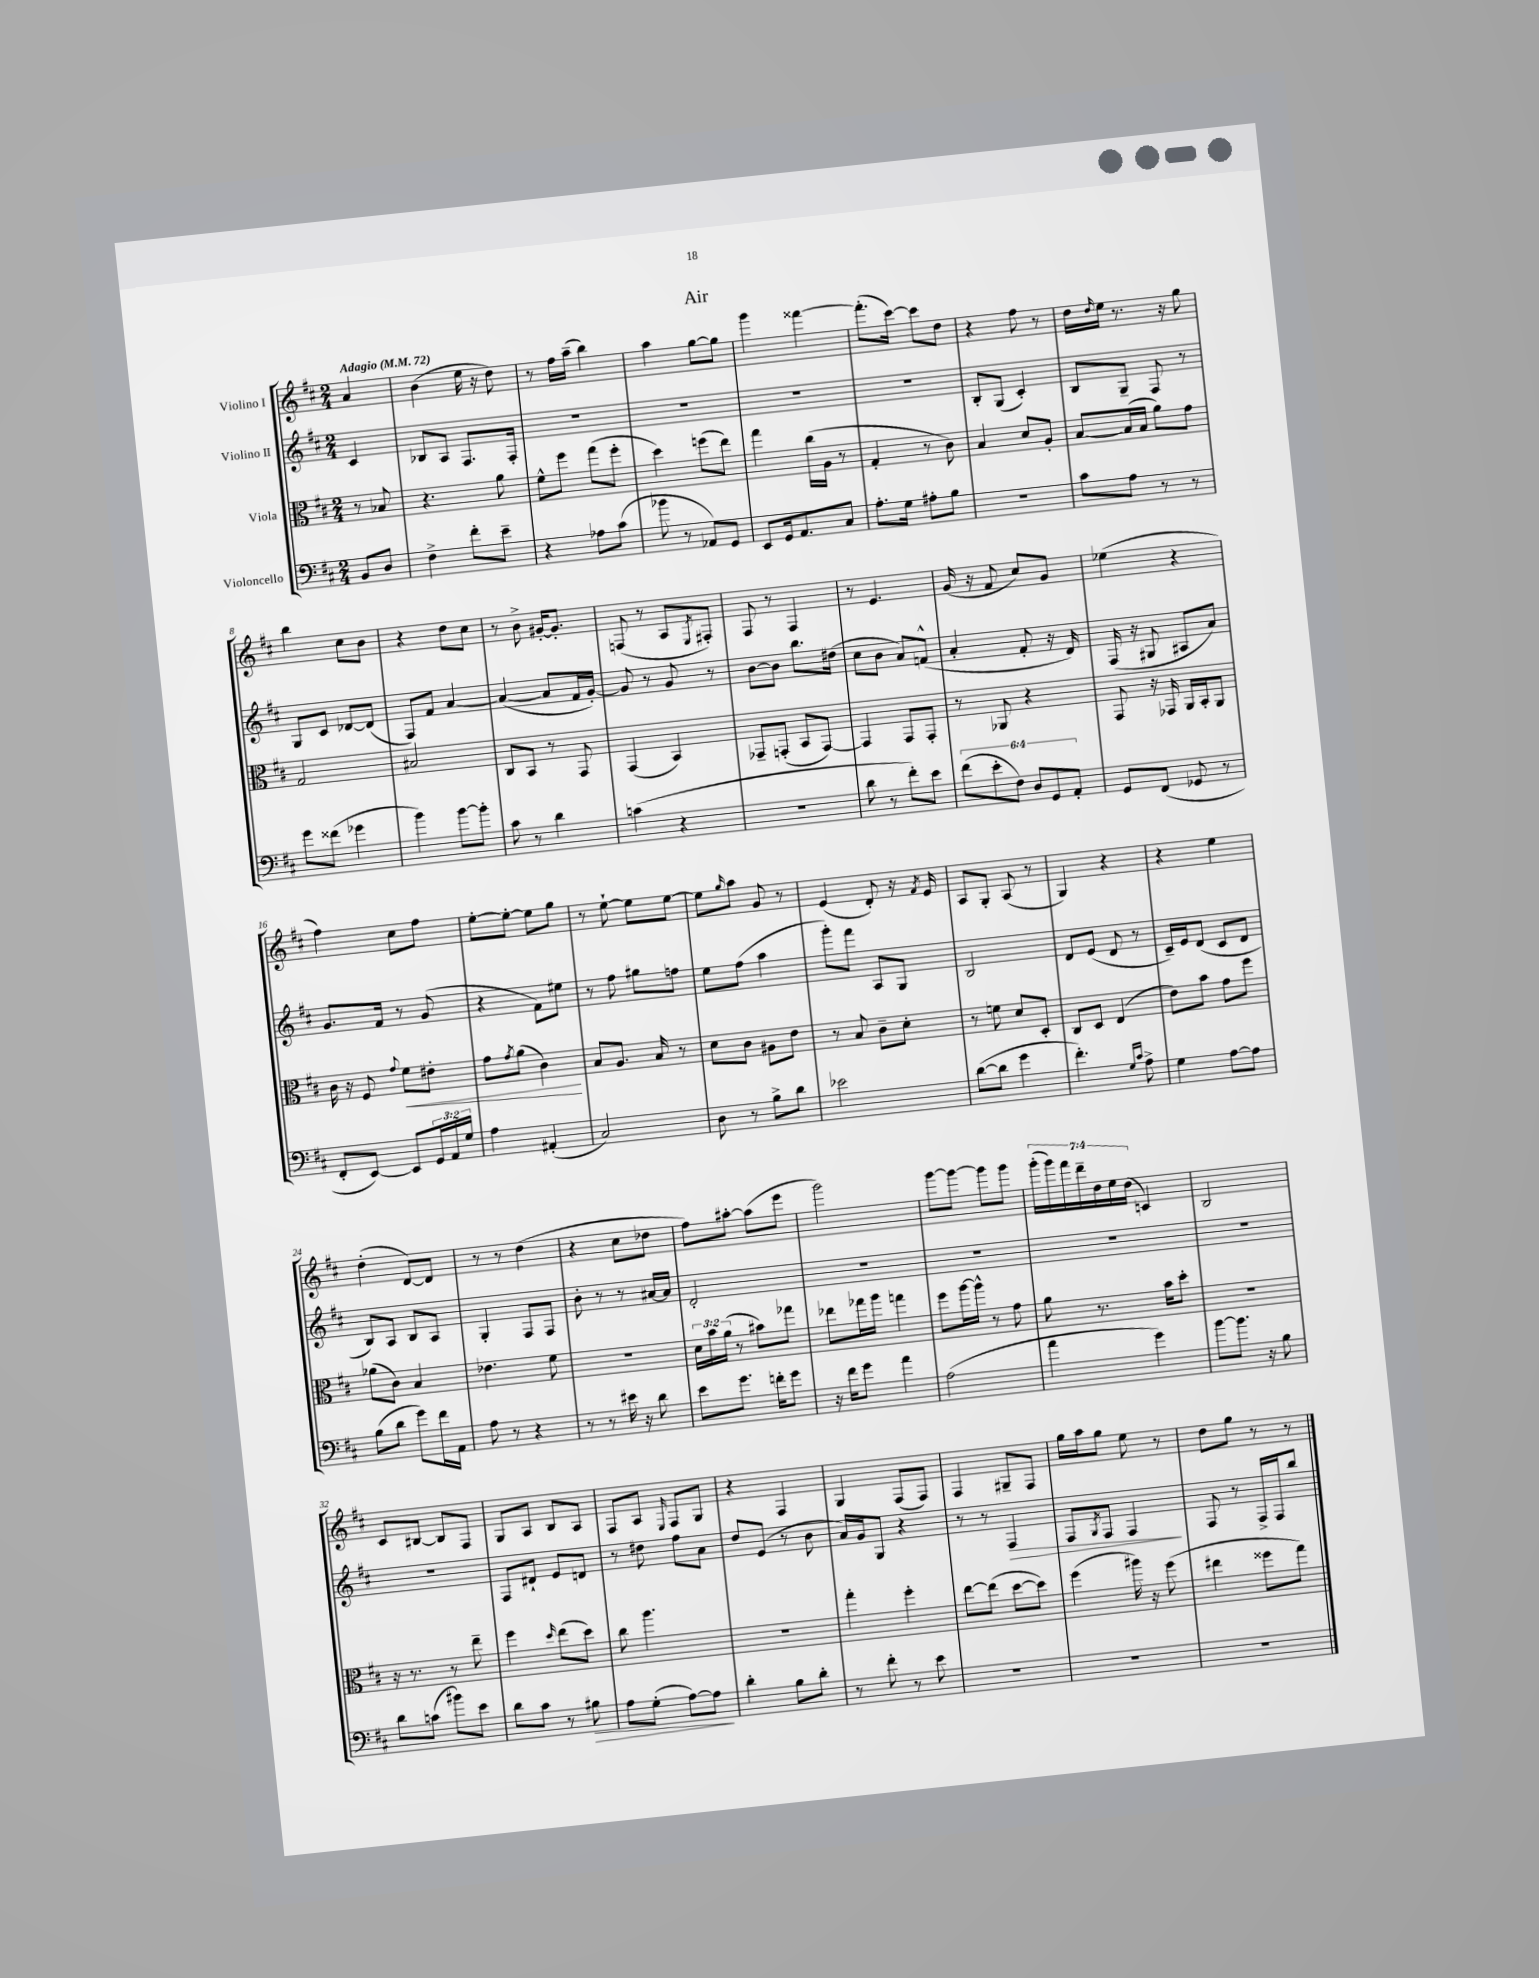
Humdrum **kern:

**kern	**dynam	**kern	**dynam	**kern	**dynam	**kern
*part4	*part4	*part3	*part3	*part2	*part2	*part1
*staff4	*staff4	*staff3	*staff3	*staff2	*staff2	*staff1
*I"Violoncello	*	*I"Viola	*	*I"Violino II	*	*I"Violino I
*clefF4	*	*clefC3	*	*clefG2	*	*clefG2
*k[f#c#]	*	*k[f#c#]	*	*k[f#c#]	*	*k[f#c#]
*M2/4	*	*M2/4	*	*M2/4	*	*M2/4
*MM72	*	*MM72	*	*MM72	*	*MM72
=	=	=	=	=	=	=
!	!	!	!	!	!	!LO:TX:a:B:t=Adagio
8BB/L	.	8r	.	4c#/	.	4a/
8D/J	.	8B-X/	.	.	.	.
=1	=1	=1	=1	=1	=1	=1
4F#^\	.	4.r	.	8B-X/L	.	(4b\
.	.	.	.	8A/J	.	.
8f#'\L	.	.	.	8.F#/L	.	16ee\
.	.	.	.	.	.	16r
8e~\J	.	8a\	.	.	.	8dd\)
.	.	.	.	16F#'/Jk	.	.
=2	=2	=2	=2	=2	=2	=2
4r	.	8f#^^\L	.	2r	.	8r
.	.	8ff#\J	.	.	.	16ff#\LL
.	.	.	.	.	.	(16aa~\JJ
8A-X\L	.	(8gg\L	.	.	.	4bb\)
(8c#\J	.	8ff#'\J	.	.	.	.
=3	=3	=3	=3	=3	=3	=3
8b-X\	.	4dd\)	.	2r	.	4aa\
8r	.	.	.	.	.	.
8AA-X/L)	.	(8ffn\L	.	.	.	[8gg\L
8GG/J	.	8ee\J)	.	.	.	8gg\J]
=4	=4	=4	=4	=4	=4	=4
8EE/L	.	4gg\	.	2r	.	4ggg\
16GG/k	.	.	.	.	.	.
8.AA/	.	.	.	.	.	.
.	.	(16cc#\LL	.	.	.	[4fff##X\
.	.	16A\JJ	.	.	.	.
8C#/J	.	8r	.	.	.	.
=5	=5	=5	=5	=5	=5	=5
8.A'\L	.	4G'/	.	2r	.	(8.fff##'\L]
16G\Jk	.	.	.	.	.	[16ccc#\Jk)
8A#X'\L	.	8r	.	.	.	8ccc#\L]
8B\J	.	8c#\)	.	.	.	8dd\J
=6	=6	=6	=6	=6	=6	=6
2r	.	4B/	.	8B'/L	.	4r
.	.	.	.	(8G/J	.	.
.	.	8d/L	.	4c#'/)	.	8ff#\
.	.	8A'/J	.	.	.	8r
=7	=7	=7	=7	=7	=7	=7
8c#\L	.	[8B/L	.	8B/L	.	16dd\LL
.	.	.	.	.	.	16qqdd/
.	.	.	.	.	.	16ee\JJ
8A\J	.	(16B/L]	.	8G~/J	.	8.r
.	.	16B/JJ	.	.	.	.
8r	.	8a\L)	.	8F#/	.	.
.	.	.	.	.	.	16r
8r	.	8g\J	.	8r	.	8gg\
!!LO:LB:g=z
=8	=8	=8	=8	=8	=8	=8
8g\L	.	2G/	.	8G/L	.	4bb\
(8f##X\J	.	.	.	8c#/J	.	.
4g-X\	.	.	.	[8d-X/L	.	8cc#\L
.	.	.	.	(8d-/J]	.	8b\J
=9	=9	=9	=9	=9	=9	=9
4b\)	.	2B#X/	.	8F#/L)	.	4r
.	.	.	.	8f#/J	.	.
[8b\L	.	.	.	[4a/	.	8dd\L
8b'\J]	.	.	.	.	.	8cc#\J
=10	=10	=10	=10	=10	=10	=10
8c#\	.	8C#/L	.	(4a/_	.	8r
8r	.	8BB/J	.	.	.	8b^\
4d\	.	8r	.	8a/L]	.	[16g#X'/KL
.	.	.	.	.	.	8.g#'/J]
.	.	8GG/	.	16f#/L	.	.
.	.	.	.	[16g'/JJ)	.	.
=11	=11	=11	=11	=11	=11	=11
(4cn\	.	(4GG/	.	8g/]	.	(8Fn/
.	.	.	.	8r	.	8r
4r	.	4BB/)	.	8g/	.	8A/L
.	.	.	.	.	.	8qE/
.	.	.	.	8r	.	8F#X'/J)
=12	=12	=12	=12	=12	=12	=12
2r	.	8GG-X~/L	.	[8b\L	.	8F#/
.	.	(8GGn'/J	.	8b\J]	.	8r
.	.	8BB/L	.	8.bb\L	.	4F#/
.	.	[8GG/J)	.	.	.	.
.	.	.	.	(16dd#X\Jk	.	.
=13	=13	=13	=13	=13	=13	=13
8d\	.	4GG/]	.	8cc#\L	.	8r
8r	.	.	.	8b\J	.	4.e/
8f#'\L)	.	8GG/L	.	8a/L)	.	.
8e\J	.	8GG'/J	.	(8fn^^/J	.	.
=14	=14	=14	=14	=14	=14	=14
(12f#\L	.	8r	.	4a'/	.	(16g/
.	.	.	.	.	.	16r
12e'\	.	.	.	.	.	.
.	.	8AA-X/	.	.	.	8f#/
12F#\J)	.	.	.	.	.	.
12D/L	.	4r	.	8f#'/	.	8cc#/L)
12GG/	.	.	.	.	.	.
.	.	.	.	16r	.	8g/J
12AA'/J	.	.	.	.	.	.
.	.	.	.	16d/)	.	.
=15	=15	=15	=15	=15	=15	=15
8GG/L	.	8GG/	.	(16F#/	.	(4ee-X\
.	.	.	.	16r	.	.
(8FF#/J	.	16r	.	8G#X/	.	.
.	.	16GG-X/	.	.	.	.
8GG-X/	.	16AA/LL	.	8A#X/L	.	4r
.	.	16BB'/J	.	.	.	.
8r	.	8AA/J	.	8a/J)	.	.
!!LO:LB:g=z
=16	=16	=16	=16	=16	=16	=16
8FF#'/L	.	16c#\	.	8.g/L	.	4ff#\)
.	.	16r	.	.	.	.
[8EE/J)	.	8F#/	.	.	.	.
.	.	.	.	16f#/Jk	.	.
.	.	8qqg/	.	.	.	.
!	!	!	!LO:HP:b	!	!	!
8EE/L]	.	8f#\L	<	8r	.	8cc#\L
24GG/L	.	8e#X'\J	.	(8g/	.	8ff#\J
24AA/	.	.	.	.	.	.
24G/JJ	.	.	.	.	.	.
=17	=17	=17	=17	=17	=17	=17
4A\	.	8g\L	.	4r	.	[8ee'\L
.	.	8qg/	.	.	.	.
.	.	(8a\J	.	.	.	8ee'\J_
(4AA#X'/	.	4c#\)	.	8f#\L)	.	8ee\L]
.	.	.	.	8ee#X\J	.	8gg\J
.	.	.	[	.	.	.
=18	=18	=18	=18	=18	=18	=18
2C#/)	.	8B/L	.	8r	.	8r
.	.	8.A/J	.	8ff#\	.	[8ee`\
.	.	.	.	8gg#X\L	.	8ee\L]
.	.	16B/	.	.	.	.
.	.	8r	.	8ffn\J	.	[8ee\J
=19	=19	=19	=19	=19	=19	=19
8D\	.	8d\L	.	8ee\L	.	8ee\L]
.	.	.	.	.	.	16qqgg/
8r	.	8c#\J	.	(8ff#\J	.	8aa\J
8B^\L	.	8A#X\L	.	4aa\	.	8g/
8d\J	.	8e\J	.	.	.	8r
=20	=20	=20	=20	=20	=20	=20
2e-X\	.	8r	.	8ggg'\L)	.	(4e/
.	.	8B/	.	8fff#\J	.	.
.	.	8c#~\L	.	8A/L	.	8d'/)
.	.	8d'\J	.	8G/J	.	16r
.	.	.	.	.	.	8qf#/
.	.	.	.	.	.	16e/
=21	=21	=21	=21	=21	=21	=21
([8d\L	.	8r	.	2B/	.	8A/L
8d\J]	.	8fn\	.	.	.	8G'/J
4g\	.	8d/L	.	.	.	(8A/
.	.	8D'/J	.	.	.	8r
=22	=22	=22	=22	=22	=22	=22
4.f#'\)	.	8C#/L	.	8d/L	.	4G/)
.	.	8D/J	.	(8e/J	.	.
.	.	(4E/	.	8d/	.	4r
16qqG/LL	.	.	.	.	.	.
16qqc#/JJ	.	.	.	.	.	.
8A^\	.	.	.	8r	.	.
=23	=23	=23	=23	=23	=23	=23
4G\	.	8e\L)	.	16c#~/LL)	.	4r
.	.	.	.	16e/J	.	.
.	.	8b\J	.	(8d/J	.	.
[8A\L	.	8g\L	.	8c#/L	.	4ee\
8A\J]	.	8ff#\J	.	8d/J	.	.
!!LO:LB:g=z
=24	=24	=24	=24	=24	=24	=24
(8B\L	.	(8a-X\L	.	8B/L)	.	(4dd'\
8d\J	.	8c#\J)	.	8A/J	.	.
8g\L)	.	4B/	.	8B/L	.	[8d/L)
16f#\L	.	.	.	8A/J	.	8d/J]
16AA\JJ	.	.	.	.	.	.
=25	=25	=25	=25	=25	=25	=25
8A\	.	4.e-X\	.	4G'/	.	8r
8r	.	.	.	.	.	8r
4r	.	.	.	8F#/L	.	(4dd\
.	.	8f#\	.	8F#/J	.	.
=26	=26	=26	=26	=26	=26	=26
8r	.	2r	.	8b'\	.	4r
8r	.	.	.	8r	.	.
16e#X\	.	.	.	8r	.	8cc#\L
16r	.	.	.	.	.	.
8d\	.	.	.	[16a#X/LL	.	8dd-X\J
.	.	.	.	16a#/JJ]	.	.
=27	=27	=27	=27	=27	=27	=27
8e\L	.	24d\LL	.	2d'/	.	8ff#\L)
.	.	24b\	.	.	.	.
.	.	(24a\JJ	.	.	.	.
8.g\J	.	8r	.	.	.	[8aa#X'\J
.	.	8b#X\L)	.	.	.	(8aa#\L]
16fn'\KL	.	.	.	.	.	.
8g\J	.	8gg-X\J	.	.	.	8eee\J
=28	=28	=28	=28	=28	=28	=28
16r	.	8ee-X\L	.	2r	.	2ggg\)
16f#\KL	.	.	.	.	.	.
8g\J	.	16gg-X\L	.	.	.	.
.	.	16aa\JJ	.	.	.	.
4a\	.	4ggn\	.	.	.	.
=29	=29	=29	=29	=29	=29	=29
(2A\	.	8ff#\L	.	2r	.	[8ggg\L
.	.	[16aa\L	.	.	.	8ggg\J_
.	.	16aa^^\JJ]	.	.	.	.
.	.	8r	.	.	.	8ggg\L]
.	.	8g\	.	.	.	8ggg\J
=30	=30	=30	=30	=30	=30	=30
4a\	.	8a\	.	2r	.	(28ggg'\LL
.	.	.	.	.	.	28ggg\)
.	.	.	.	.	.	28fff#\
.	.	.	.	.	.	28ddd~\
.	.	8.r	.	.	.	.
.	.	.	.	.	.	28dd\
.	.	.	.	.	.	28ee\
.	.	.	.	.	.	(28dd\JJ
4g\)	.	.	.	.	.	4cn/)
.	.	16b\KL	.	.	.	.
.	.	8dd'\J	.	.	.	.
=31	=31	=31	=31	=31	=31	=31
[8b\L	.	2r	.	2r	.	2B/
8.b\J]	.	.	.	.	.	.
16r	.	.	.	.	.	.
8B\	.	.	.	.	.	.
!!LO:LB:g=z
=32	=32	=32	=32	=32	=32	=32
8d\L	.	16r	.	2r	.	8c#/L
.	.	8.r	.	.	.	.
(8cn\J	.	.	.	.	.	[8B#X/J
8b#X\L)	.	8r	.	.	.	8B#/L]
8e\J	.	8ee~\	.	.	.	8F#/J
=33	=33	=33	=33	=33	=33	=33
8d\L	.	4ff#\	.	8F#/L	.	8G/L
8c#\J	.	.	.	8d#X`/J	.	8A/J
.	.	16qqdd/	.	.	.	.
8r	.	(8ee\L	.	8e/L	.	8B/L
!	!LO:HP:b	!	!	!	!	!
8B#X\	>	8dd\J)	.	8dn/J	.	8A/J
=34	=34	=34	=34	=34	=34	=34
8A\L	.	8cc#\	.	8r	.	8F#/L
(8G'\J	.	4.aa\	.	8dd#X\	.	8A/J
.	.	.	.	.	.	16qqE/
[8A\L)	.	.	.	8ff#\L	.	8F#/L
8A\J]	.	.	.	8a\J	.	8G/J
.	]	.	.	.	.	.
=35	=35	=35	=35	=35	=35	=35
4d'\	.	2r	.	8dd/L	.	4r
.	.	.	.	(8e/J	.	.
8B\L	.	.	.	8r	.	4F#/
8d'\J	.	.	.	8b\	.	.
=36	=36	=36	=36	=36	=36	=36
8r	.	4gg'\	.	16a/LL)	.	4G/
.	.	.	.	16g/J	.	.
8f#'\	.	.	.	8G/J	.	.
8r	.	4ff#'\	.	4r	.	(8F#/L
8e\	.	.	.	.	.	8F#/J)
=37	=37	=37	=37	=37	=37	=37
2r	.	[8ee\L	.	8r	.	4F#/
.	.	(8ee\J]	.	8r	.	.
!	!	!	!	!	!LO:HP:b	!
.	.	[8dd\L	.	4F#/	>	8G#X~/L
.	.	8dd\J])	.	.	.	8F#/J
=38	=38	=38	=38	=38	=38	=38
2r	.	(4ff#\	.	8F#/L	.	16gg\LL
.	.	.	.	.	.	16aa\J
.	.	.	.	8qG/	.	.
.	.	.	.	8F#/J	.	8gg\J
.	.	16aa#X\)	.	4F#/	.	8ee\
.	.	16r	.	.	.	.
.	.	(8ff#\	.	.	.	8r
.	.	.	.	.	]	.
=39	=39	=39	=39	=39	=39	=39
2r	.	4ee#X\	.	8F#/	.	8dd\L
.	.	.	.	8r	.	8gg\J
.	.	8ff##X\L	.	16F#^/LL	.	8r
.	.	.	.	16F#/J	.	.
.	.	8gg\J)	.	8bb/J	.	8r
==	==	==	==	==	==	==
*-	*-	*-	*-	*-	*-	*-
